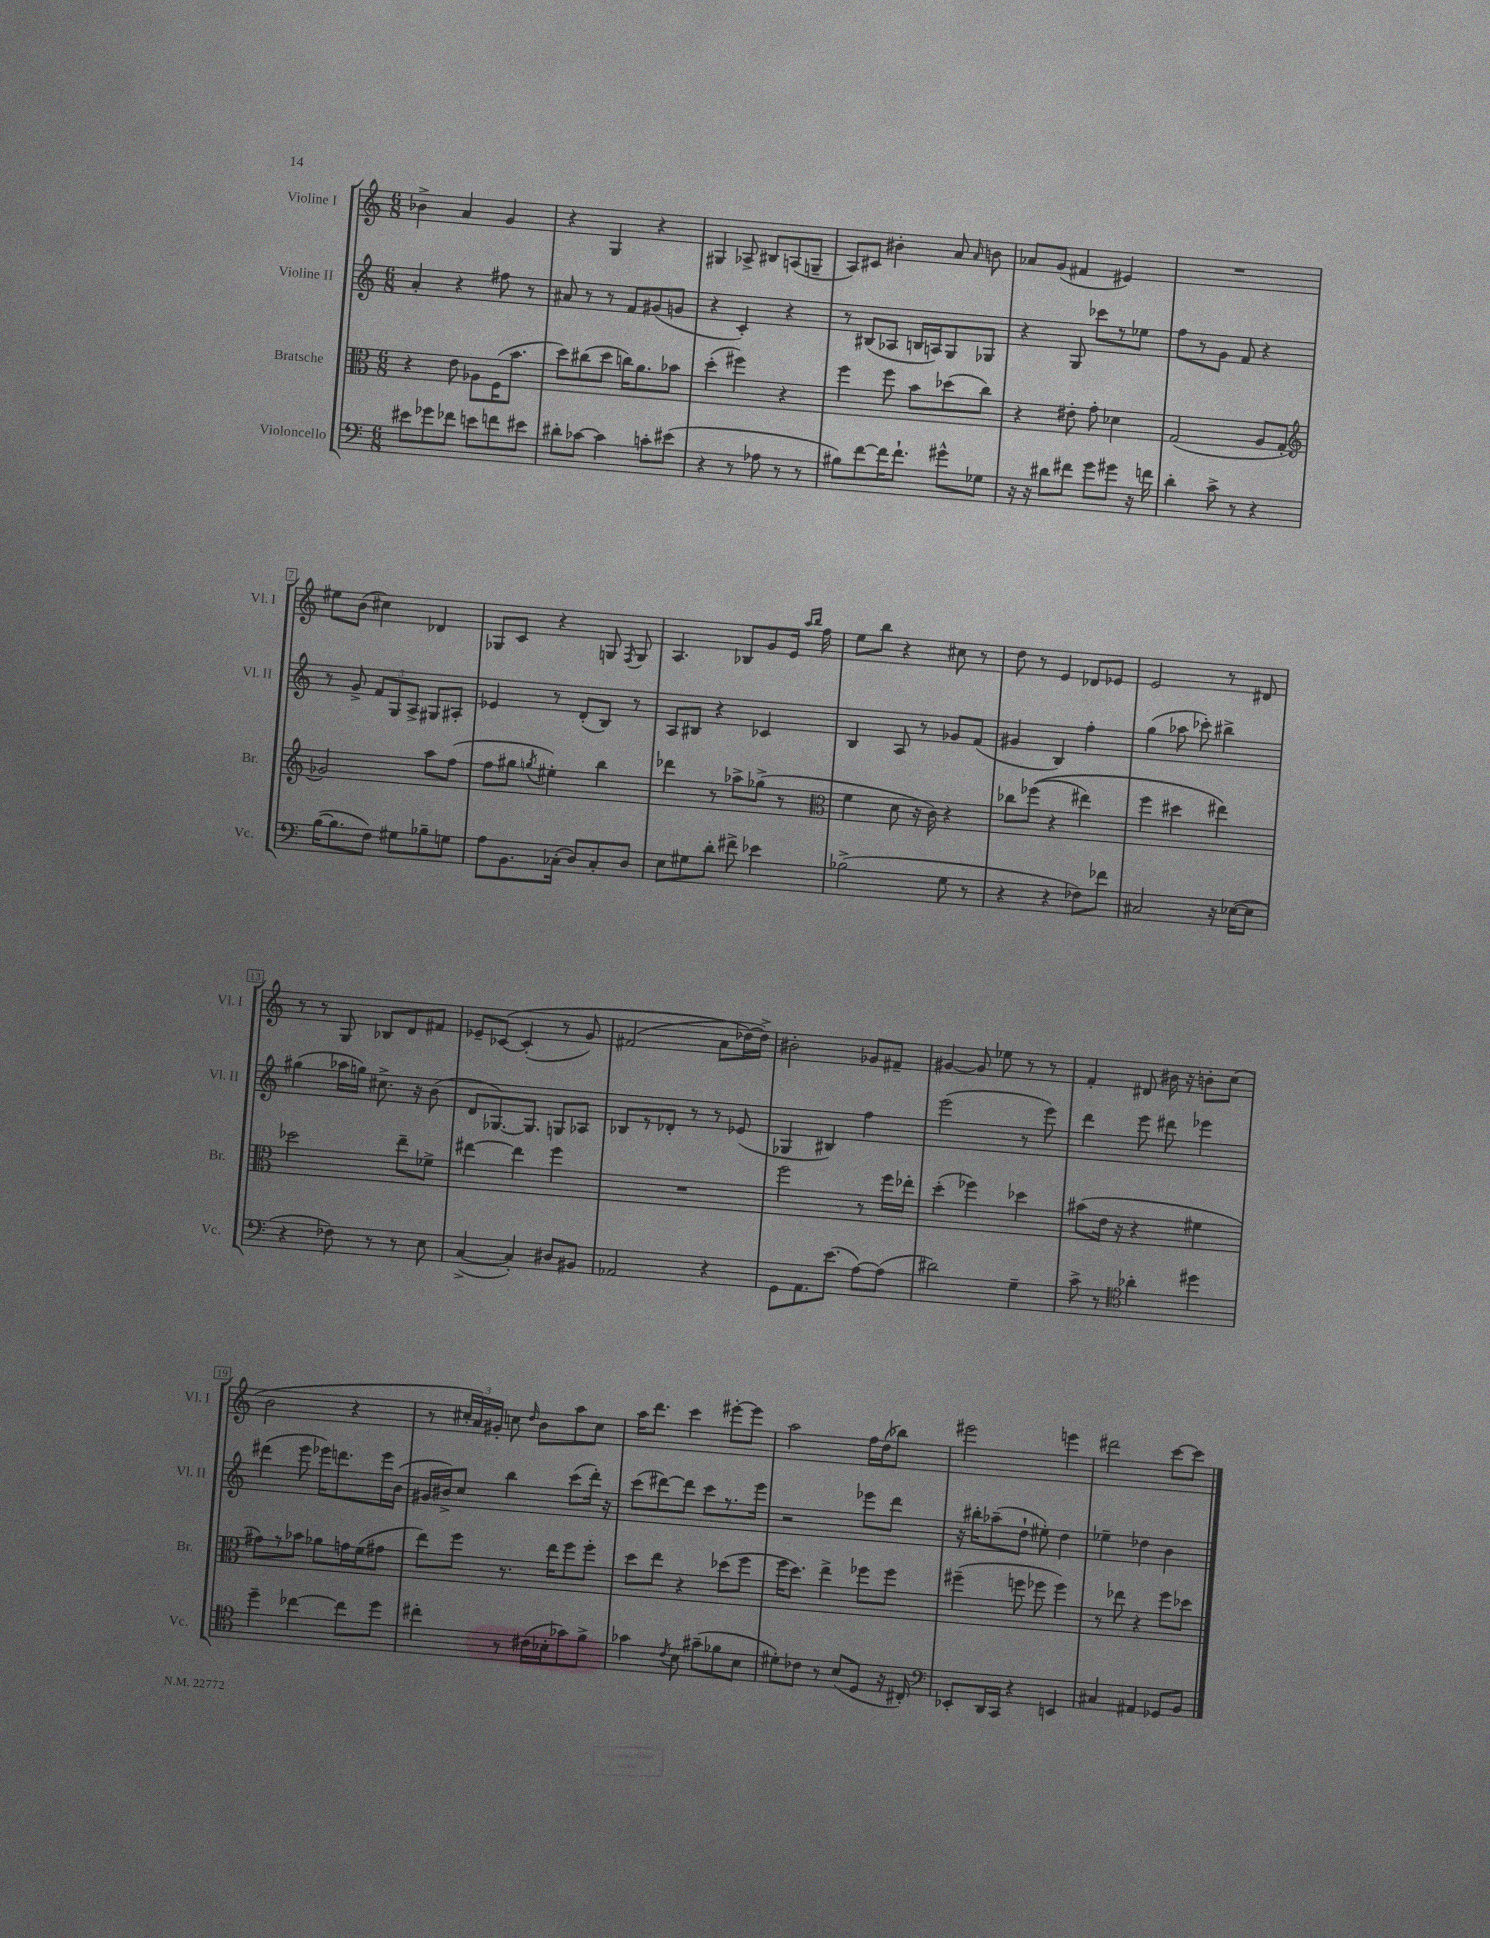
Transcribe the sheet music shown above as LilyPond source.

<<
\new StaffGroup <<
\new Staff = "s0" \with { instrumentName = "Violine I" shortInstrumentName = "Vl. I" } {
    \clef treble \key c \major \numericTimeSignature \time 6/8
    \autoBeamOff bes'4-> a'4 g'4 |
    r4 g4 r4 |
    gis4 aes8-> bis8[ a8( g8]-- |
    a8[) cis'8] bis'4-. a'8 \grace { a'16 } b'8 |
    aes'8[ g'8]( fis'4 eis'4) |
    R2. |
    eis''8[ b'8]( cis''4) des'4 |
    ges8[ c'8] r4 g8 \acciaccatura { f8 } g8 |
    a4. bes8[ g'8 e'16] \grace { a''16[ b''16] } f''16 |
    e''8[ b''8] r4 cis''8 r8 |
    d''8 r8 e'4 des'8[ ees'8] |
    e'2 r8 dis'8 |
    r8 r8 g8 bes8[ d'8 fis'8] |
    ees'8[-- ces'8]~\( ces'4-.( r8 g'8) |
    fis'2( a'8[ des''16~\) des''16]->) |
    bis'2-. ges'8[ fis'8]-- |
    gis'4~ gis'8 ees''8 r8 r8 |
    f'4-. dis'8 bis'16 r16 b'8[-. c''8]( |
    b'2 r4 |
    r8 \tuplet 3/2 { cis''16[-. a'16) gis'16]-. } c''8 \grace { d''16 } b'8[ a''8 c''8] |
    a''16[ d'''8.] c'''4 eis'''8[~-. eis'''8] |
    a''2 f''16[ d''16( bes''8]) |
    eis'''2 e'''4 |
    dis'''2 c'''8[~ c'''8] \bar "|." |
}
\new Staff = "s1" \with { instrumentName = "Violine II" shortInstrumentName = "Vl. II" } {
    \clef treble \key c \major \numericTimeSignature \time 6/8
    \autoBeamOff a'4-. r4 fis''8 r8 |
    ais'8 r8 r8 f'8[ gis'8( g'8] |
    r4 c'4-.) r4 |
    r8 bis8[( aes8] b16[ a16) g8 ges8] |
    r4 g8 ces'''8[ r8 ees''8] |
    f''8[ r8 g'8] f'8 r4 |
    r8 g'8-> \tuplet 3/2 { f'8[ g8 a8]-> } gis8[ ais8]-. |
    ees'4 r8 d'8[-.( b8]) r8 |
    a8[ bis8] r4 ces'4 |
    b4 a8 r8 ges'8[ f'8]( |
    gis'4 b4) f''4-. |
    g''4( aes''8 ces'''8-.) bis''4-> |
    gis''4( aes''16[ g''16]) cis''8.-> r16 b'8( |
    d'8[ ges8.~) ges8.] g8[ aes8] |
    bes8[ r8 des'8]-. r8 r8 ees'8( |
    ges4 bis4) f''4 |
    e'''2( r8 e'''8) |
    d'''4 e'''8 dis'''8 ees'''4 |
    dis'''4( e'''8 ees'''16[) d'''8. ees'''16 b'16]( |
    gis'16[ bis'16->) c''8] b''4 c'''8[( d'''16]-.) r16 |
    c'''8[( dis'''8~) dis'''8] c'''8[ r8. e'''16] |
    r2 ees'''8[ d'''8] |
    r16 bis''16[-. aes''8--( d''8]-! eis''8-.) d''4 |
    ees''4-- des''4 b'4 \bar "|." |
}
\new Staff = "s2" \with { instrumentName = "Bratsche" shortInstrumentName = "Br." } {
    \clef alto \key c \major \numericTimeSignature \time 6/8
    \autoBeamOff r4 e'8 aes8[ f16( b'8.] |
    d''8[) cis''8( d''8] c''16[) a'8. bes'8] |
    d''4-.( fis''4) r4 |
    f''4 f''8 b'8[ des''8( c''8]) |
    r4 eis'8-. g'8-. des'4 |
    g2( a8[ g8]-. |
    \clef treble ges'2) a''8[ f''8]( |
    f''8[ gis''8] \acciaccatura { g''8 } eis''4-.) b''4 |
    des'''4 r8 aes''8[-> ges''8]->( r8 |
    \clef alto f'4 d'8 r16 c'16) r4 |
    ces''8[ fes''8](\( r4 eis''4) |
    f''4 dis''4 eis''4\) |
    des''2 e''8[-- fes'8]-> |
    eis''4~ eis''4 f''4 |
    R2. |
    f''2 r8 f''16[ ees''16]-. |
    d''4-.( fes''4) des''4 |
    bis'8[( e'16] r16 r4 fis'4 |
    gis'8[) r8 bes'8] aes'8[ g'16 f'16( gis'8] |
    e''8[) f''8] r8. e''16[ f''8 f''8]-. |
    d''8[ e''8] r4 des''8[( f''8] |
    f''16[ d''8.]) e''4-> fes''8[ fes''8] |
    fis''4--( f''8 fes''8 fes''4) |
    r8 ees''8 r4 f''8[ des''8] \bar "|." |
}
\new Staff = "s3" \with { instrumentName = "Violoncello" shortInstrumentName = "Vc." } {
    \clef bass \key c \major \numericTimeSignature \time 6/8
    \autoBeamOff eis'8[ ges'8 fes'8] e'8[ f'8 eis'8] |
    dis'8[-. ces'8]~ ces'4 c'8[-. eis'8]( |
    r4 r8 aes8 r8 r8 |
    bis8[) f'8~ f'16 f'8.]-! gis'8[-^ ges8] |
    r16 r16 dis'8[ fis'8] g'8[ gis'8] r16 f'16 |
    d'4-. c'8-> r8 r4 |
    b16[~( b8. f8]) gis8[ bes8-- g8] |
    a8[ b,8. ces16]-.( d8[) ces8-. d8] |
    e8[ gis8 d'8]-. fis'8-> ees'4 |
    bes2->( g8 r8 |
    r4 r4 fes8[) fes'8] |
    cis2 r16 ees16[~( ees8] |
    r4 fes8) r8 r8 e8 |
    c4~->( c4-.) dis8[ bis,8] |
    aes,2 r4 |
    g,8[ a,8. e'8.]( a8[~) a8]( |
    dis'2) g4-- |
    c'8-> r8 \clef tenor aes'4-. dis''4 |
    d''4-- ces''4~ ces''8[ d''8] |
    cis''4-. r8 cis'16[( bes16-. ges'8) f'8]-> |
    ges'4 \acciaccatura { c'8 } b8 gis'8[--( fes'8 b8] |
    dis'8[-.) ces'8] r8 b8[( d8] r16 cis16-.) |
    \clef bass ees,8[-. d,16 c,16] r4 e,4 |
    cis4 ais,4 ges,8[ b,8] \bar "|." |
}
>>
>>
\layout { \context { \Score \override BarNumber.stencil = #(make-stencil-boxer 0.1 0.3 ly:text-interface::print) } }
